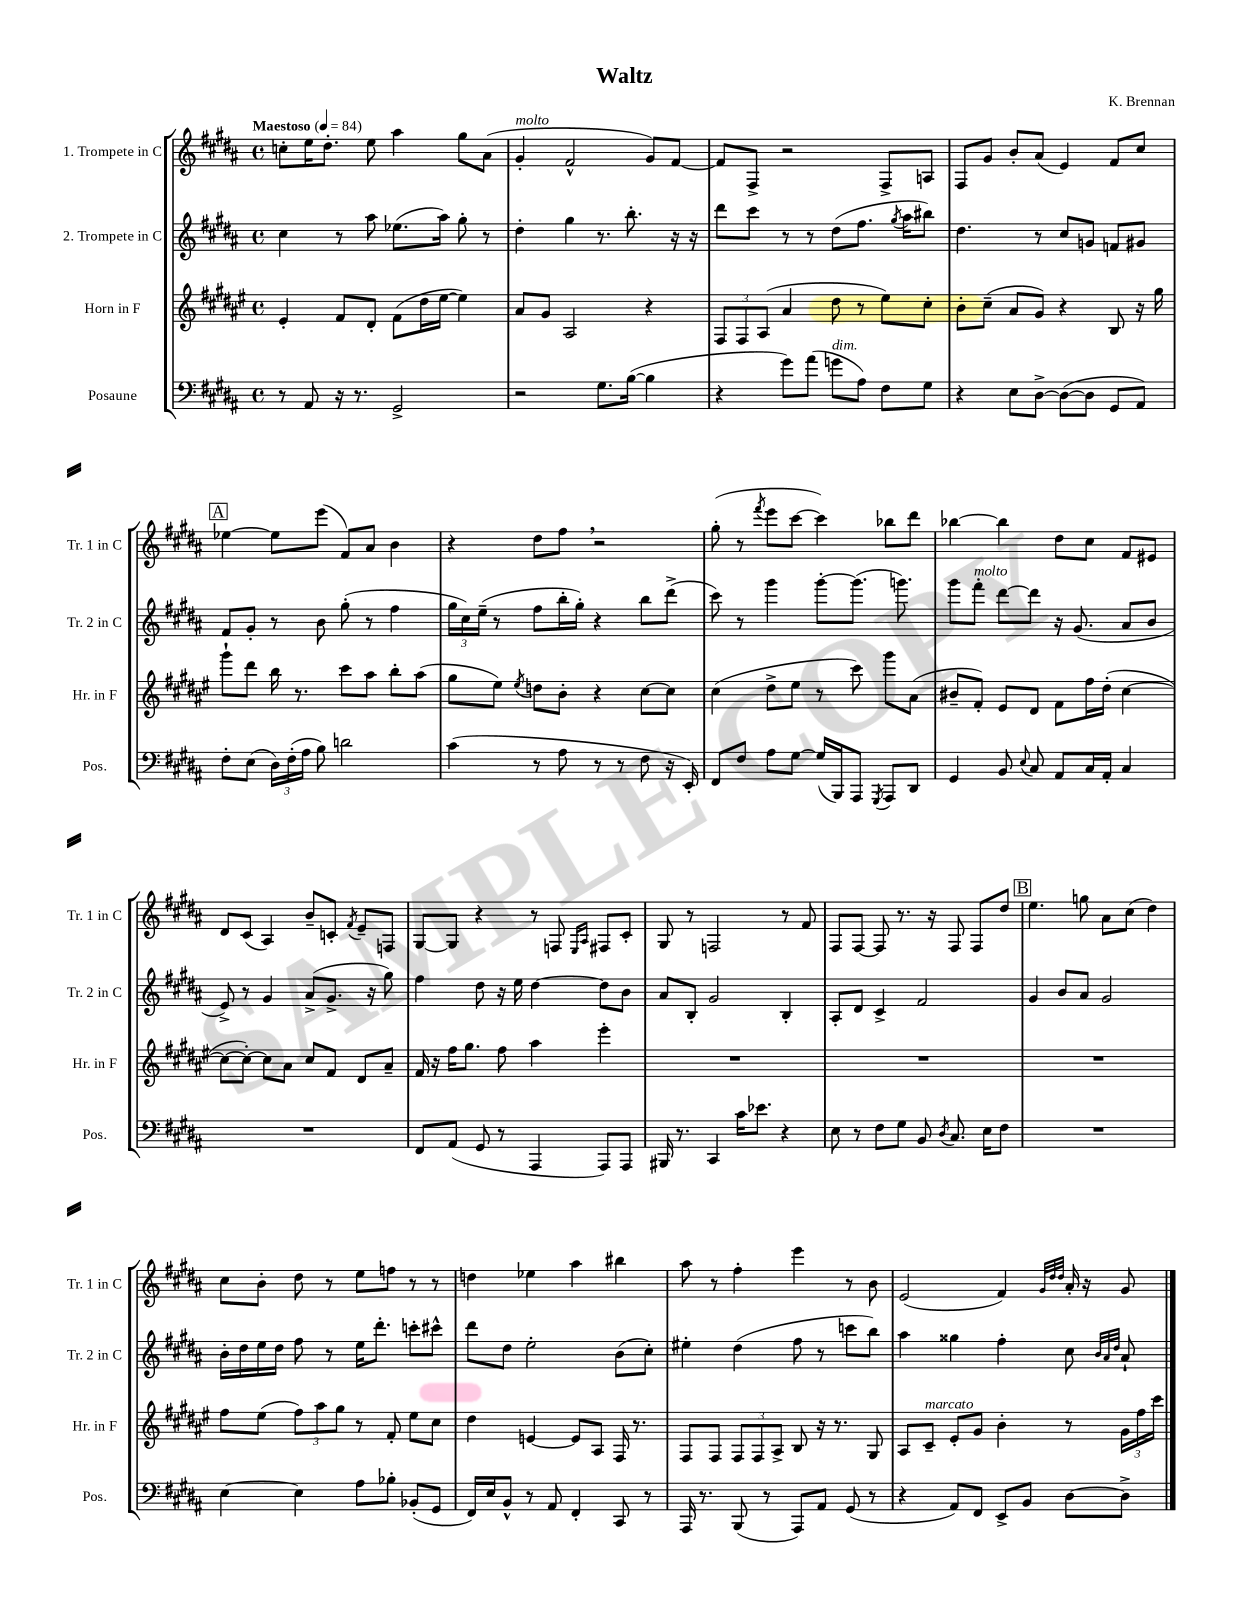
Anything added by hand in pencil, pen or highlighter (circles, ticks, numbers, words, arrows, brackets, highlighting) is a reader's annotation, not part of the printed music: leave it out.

**kern	**kern	**kern	**kern
*part4	*part3	*part2	*part1
*staff4	*staff3	*staff2	*staff1
*I"Posaune	*I"Horn in F	*I"2. Trompete in C	*I"1. Trompete in C
*I'Pos.	*I'Hr. in F	*I'Tr. 2 in C	*I'Tr. 1 in C
*clefF4	*clefG2	*clefG2	*clefG2
*k[f#c#g#d#a#]	*k[f#c#g#d#a#e#]	*k[f#c#g#d#a#]	*k[f#c#g#d#a#]
*M4/4	*M4/4	*M4/4	*M4/4
*met(c)	*met(c)	*met(c)	*met(c)
*MM84	*MM84	*MM84	*MM84
=1	=1	=1	=1
!	!	!	!LO:TX:a:B:t=Maestoso
8r	4e#'/	4cc#\	8ccn'\L
8AA#/	.	.	16ee\K
.	.	.	8.dd#'\J
16r	8f#/L	8r	.
8.r	.	.	.
.	8d#'/J	8aa#\	8ee\
2GG#^/	(8f#\L	(8.ee-X\L	4aa#\
.	16dd#\L	.	.
.	[16ee#\JJ	16aa#\Jk)	.
.	4ee#\])	8gg#'\	8gg#\L
.	.	8r	(8a#\J
=2	=2	=2	=2
!	!	!	!LO:TX:a:i:t=molto
2r	8a#/L	4dd#'\	4g#'/
.	8g#/J	.	.
.	2A#/	4gg#\	2f#^^/
8.G#\L	.	8.r	.
([16B\Jk	.	8.bb'\	.
4B\]	4r	.	8g#/L)
.	.	16r	[8f#/J
.	.	16r	.
=3	=3	=3	=3
4r	12F#/L	8ddd#\L	8f#/L]
.	12F#/	.	.
.	.	8ccc#\J	8F#^/J
.	(12A#/J	.	.
8g#\L)	4a#/	8r	2r
(8a#\J	.	8r	.
!LO:TX:a:i:t=dim.	!	!	!
8gn\L	8dd#\	(8dd#\L	.
8A#\J)	8r	8.ff#\J	.
8F#\L	8ee#\L)	.	8F#^/L
.	.	8qgg#/	.
.	.	16aa#\KL	.
8G#\J	8cc#'\J	8bb#X\J)	8An/J
=4	=4	=4	=4
4r	8b'\L	4.dd#\	8F#/L
.	(8cc#~\J	.	8g#/J
8E\L	8a#/L	.	8b'/L
[8D#^\J	8g#/J)	8r	(8a#/J
(8D#\L_	4r	8cc#/L	4e/)
8D#\J]	.	8gn/J	.
8GG#/L	8B/	8fn/L	8f#/L
8AA#/J)	16r	8g#X/J	8cc#/J
.	16gg#\	.	.
!!LO:LB:g=z
!!LO:REH:place=s1:t=A
=5	=5	=5	=5
8F#'\L	8ggg#`\L	8f#/L	[4ee-X\
(8E\J	8ddd#\J	8g#'/J	.
24D#\LL)	16bb\	8r	8ee-\L]
(24F#'\	.	.	.
.	8.r	.	.
24A#\JJ	.	.	.
8B\)	.	8b\	(8eee\J
2dn\	8ccc#\L	(8gg#'\	8f#/L)
.	8aa#\J	8r	8a#/J
.	8bb'\L	4ff#\	4b\
.	(8aa#\J	.	.
=6	=6	=6	=6
(4c#\	8gg#\L	24gg#\LL	4r
.	.	24cc#\)	.
.	.	(24ee~\JJ	.
.	8ee#\J)	8r	.
.	8qee#/	.	.
8r	8ddn\L	8ff#\L	8dd#\L
8A#\	8b'\J	16bb'\L	8ff#,\J
.	.	16gg#'\JJ)	.
8r	4r	4r	2r
8r	.	.	.
8F#\	[8cc#\L	8bb\L	.
16r	8cc#\J]	(8ddd#^\J	.
16EE'/)	.	.	.
=7	=7	=7	=7
8FF#/L	(4cc#\	8ccc#\)	(8gg#'\
8F#/J	.	8r	8r
.	.	.	8qfff#/
8A#\L	8dd#^\L	4ggg#\	8eee\L
[8G#\J	8ee#\J	.	[8ccc#\J
(16G#/LL]	8r	[8ggg#'\L	4ccc#\])
16BBB/J)	.	.	.
8AAA#/J	8ccc#\)	(8.ggg#\J]	.
8qGGG#/	.	.	.
8AAA#/L	8ggg#\L	.	8bb-X\L
.	.	8.gggn\)	.
8DD#/J	(8a#\J	.	8ddd#\J
=8	=8	=8	=8
4GG#/	8b#X~/L	8ggg#\L	[4bb-X\
!	!	!LO:TX:a:i:t=molto	!
.	8f#'/J)	8fff#'\J	.
8BB/	8e#/L	[8ddd#\L	4bb-\]
8qqE/	.	.	.
8C#/	8d#/J	8ddd#\J]	.
8AA#/L	8f#\L	16r	8dd#\L
.	.	(8.g#/	.
16C#/L	16ff#\L	.	8cc#\J
16AA#'/JJ	(16dd#'\JJ	.	.
4C#/	[4cc#\	8a#/L	8f#/L
.	.	8b/J	8e#X/J
!!LO:LB:g=z
=9	=9	=9	=9
1r	8cc#\L_	8e^/)	8d#/L
.	8cc#'\J_)	8r	(8c#/J
.	8cc#\L]	4g#/	4A#/)
.	8a#\J	.	.
.	8cc#/L	(8a#^/L	8b~/L
.	8f#/J	8.g#^/J	8cn'/J
.	.	.	8qf#/
.	8d#/L	.	8e~/L
.	.	16r	.
.	8a#~/J	8gg#\)	8Fn/J
=10	=10	=10	=10
8FF#/L	16f#/	4ff#\	[8G#/L
.	16r	.	.
(8AA#/J	16ff#\KL	.	8G#/J]
.	8.gg#\J	.	.
8GG#/	.	8dd#\	4r
8r	8ff#\	16r	.
.	.	16ee\	.
4AAA#/	4aa#\	[4dd#\	8r
.	.	.	8Fn/
.	.	.	16qqE/LL
.	.	.	16qqA#/JJ
8AAA#/L)	4eee#'\	8dd#\L]	8F#X/L
8AAA#/J	.	8b\J	8c#'/J
=11	=11	=11	=11
16BBB#X/	1r	8a#/L	8G#/
8.r	.	.	.
.	.	8B'/J	8r
4CC#/	.	2g#/	2Fn/
16c#\KL	.	.	.
8.e-X\J	.	.	.
4r	.	4B'/	8r
.	.	.	8f#/
=12	=12	=12	=12
8E\	1r	8A#'/L	8F#/L
8r	.	8d#/J	[8F#/J
8F#\L	.	4c#^/	8F#/]
8G#\J	.	.	8.r
8BB/	.	2f#/	.
.	.	.	16r
8qD#/	.	.	.
8.C#/	.	.	8F#/
.	.	.	8F#/L
16E\KL	.	.	.
8F#\J	.	.	8dd#/J
!!LO:REH:place=s1:t=B
=13	=13	=13	=13
1r	1r	4g#/	4.ee\
.	.	8b/L	.
.	.	8a#/J	8ggn\
.	.	2g#/	8a#\L
.	.	.	(8cc#\J
.	.	.	4dd#\)
!!LO:LB:g=z
=14	=14	=14	=14
[4E\	8ff#\L	16b'\LL	8cc#\L
.	.	16dd#\	.
.	(8ee#\J	16ee\	8b'\J
.	.	16dd#\JJ	.
4E\]	12ff#\L)	8ff#\	8dd#\
.	12aa#\	.	.
.	.	8r	8r
.	12gg#\J	.	.
8A#\L	8r	16ee\KL	8ee\L
.	.	8.ddd#'\J	.
8B-X'\J	8f#'/	.	8ffn\J
(8BB-X'/L	8ee#\L	8cccn'\L	8r
8GG#/J	8cc#\J	8ccc#X^^\J	8r
=15	=15	=15	=15
16FF#/LL)	4dd#\	8ddd#\L	4ddn\
16E/J	.	.	.
8BB^^/J	.	8dd#\J	.
8r	[4en/	2ee'\	4ee-X\
8AA#/	.	.	.
4FF#'/	8e/L]	.	4aa#\
.	8A#/J	.	.
8CC#/	16F#/	(8b\L	4bb#X\
.	8.r	.	.
8r	.	8cc#'\J)	.
=16	=16	=16	=16
16AAA#/	8F#/L	4ee#X'\	8aa#\
8.r	.	.	.
.	8F#/J	.	8r
(8BBB/	12F#/L	(4dd#\	4ff#'\
.	12F#/	.	.
8r	.	.	.
.	12A#^/J	.	.
8AAA#/L)	8B/	8ff#\	4eee\
8AA#/J	16r	8r	.
.	8.r	.	.
(8GG#/	.	8cccn\L	8r
8r	8G#/	8bb\J)	8b\
=17	=17	=17	=17
4r	8A#/L	4aa#\	(2e/
!	!LO:TX:a:i:t=marcato	!	!
.	8c#~/J	.	.
8AA#/L)	8e#'/L	4gg##X\	.
8FF#/J	8g#/J	.	.
8EE^/L	4b'\	4ff#'\	4f#/)
8BB/J	.	.	.
.	.	.	32qqg#/LLL
.	.	.	32qqdd#/
.	.	.	32qqdd#/JJJ
[8D#\L	8r	8cc#\	16a#'/
.	.	.	16r
.	.	32qqb/LLL	.
.	.	32qqa#/	.
.	.	32qqdd#/JJJ	.
8D#^\J]	24g#\LL	8a#`/	8g#/
.	24ff#\	.	.
.	24ccc#\JJ	.	.
==	==	==	==
*-	*-	*-	*-
